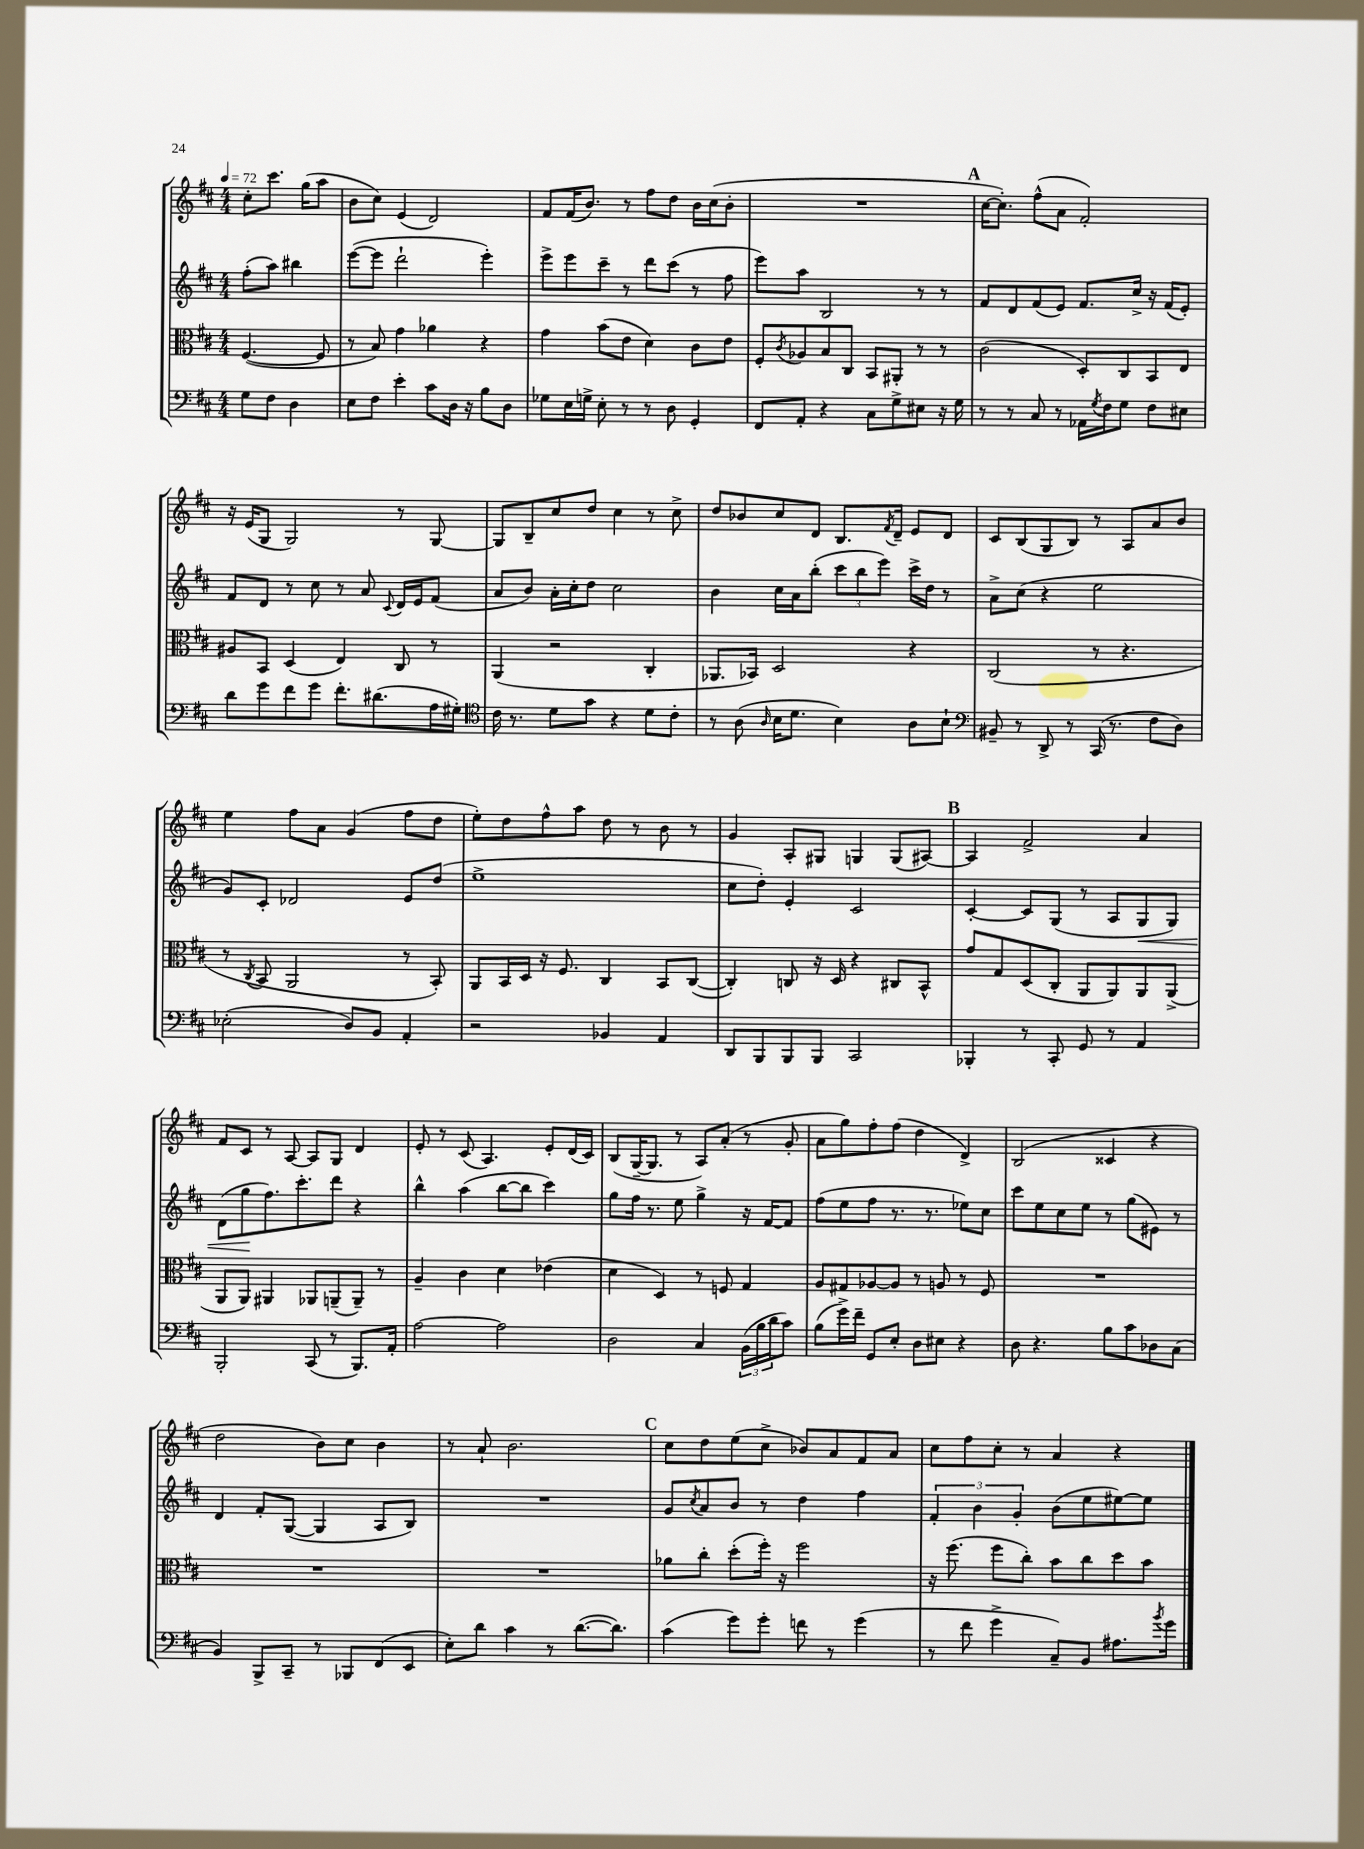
<<
\new StaffGroup <<
\new Staff = "s0" {
    \clef treble \key d \major \numericTimeSignature \time 4/4 \partial 2 \tempo 4 = 72
    cis''8-. cis'''8. g''16( a''8 |
    b'8 cis''8) e'4( d'2) |
    fis'8 fis'16( b'8.) r8 fis''8 d''8 b'16 cis''16( b'8-. |
    R1 |
    \mark \markup { \bold "A" } cis''16~ cis''8.-.) fis''8-^( a'8 fis'2-.) |
    r16 e'16( g8 g2) r8 g8~ |
    g8 b8-- cis''8 d''8 cis''4 r8 cis''8-> |
    d''8 bes'8 cis''8 d'8 b8. \acciaccatura { fis'8 } d'16-- e'8 d'8 |
    cis'8 b8( g8 b8) r8 a8 a'8 b'8 |
    e''4 fis''8 a'8 g'4( fis''8 d''8 |
    e''8-.) d''8 fis''8-^ a''8 d''8 r8 b'8 r8 |
    g'4 a8-. gis8 g4 g8( ais8~) |
    \mark \markup { \bold "B" } ais4 fis'2-> a'4 |
    fis'8 cis'8 r8 a8~ a8 g8 d'4 |
    e'8-. r8 cis'8( a4.) e'8-. d'16( cis'16) |
    b8( g16~-- g8. r8 a8) a'8-.( r8 g'8-. |
    a'8 g''8) fis''8-. fis''8( d''4 d'4->) |
    b2( cisis'4 r4 |
    d''2 b'8) cis''8 b'4 |
    r8 a'8-! b'2. |
    \mark \markup { \bold "C" } cis''8 d''8 e''8( cis''8-> bes'8) a'8 fis'8 a'8 |
    cis''8 fis''8 cis''8-. r8 a'4 r4 \bar "|." |
}
\new Staff = "s1" {
    \clef treble \key d \major \numericTimeSignature \time 4/4 \partial 2
    fis''8-.( a''8) bis''4 |
    e'''8~( e'''8 d'''2-! e'''4-.) |
    e'''8-> e'''8 cis'''8-- r8 d'''8 cis'''8( r8 fis''8 |
    e'''8) a''8 b2 r8 r8 |
    \mark \markup { \bold "A" } fis'8 d'8 fis'8( e'8) fis'8. cis''16-> r16 fis'16( e'8-.) |
    fis'8 d'8 r8 cis''8 r8 a'8 \appoggiatura { cis'8 } d'16 e'16 fis'8( |
    a'8 b'8) a'16-. cis''16-. d''8 cis''2 |
    b'4 cis''16 a'16 b''8-.( \tuplet 3/2 { cis'''8 b''8 e'''8) } cis'''16-> d''16 r8 |
    a'8-> cis''8( r4 e''2 |
    g'8) cis'8-. des'2 e'8 d''8( |
    e''1-> |
    cis''8 d''8-.) e'4-. cis'2 |
    \mark \markup { \bold "B" } cis'4~-. cis'8 g8( r8 a8 g8\< g8) |
    d'8( g''8\! fis''8.) cis'''8.-. d'''8 r4 |
    b''4-^ a''4( b''8~ b''8 cis'''4) |
    g''8 fis''16 r8. e''8 g''4-> r16 fis'16~ fis'8 |
    fis''8( e''8 fis''8 r8. r8. ees''8) cis''8 |
    cis'''8 e''8 cis''8 e''8 r8 g''8( eis'8) r8 |
    d'4 fis'8-. g8~( g4 a8 b8) |
    R1 |
    \mark \markup { \bold "C" } g'8 \acciaccatura { cis''8 } a'8 b'8 r8 d''4 fis''4 |
    \tuplet 3/2 { fis'4-. b'4 g'4-. } b'8( e''8 eis''8~) eis''8 \bar "|." |
}
\new Staff = "s2" {
    \clef alto \key d \major \numericTimeSignature \time 4/4 \partial 2
    fis4.~( fis8 |
    r8 b8) g'4 aes'4 r4 |
    g'4 b'8( e'8 d'4) cis'8 e'8 |
    fis8-. \acciaccatura { cis'8 } aes8 b8 cis8 b,8 ais,8-. r8 r8 |
    \mark \markup { \bold "A" } cis'2( d8-.) cis8 b,8 e8 |
    ais8 b,8 d4( e4) cis8 r8 |
    a,4( r2 cis4-. |
    aes,8. bes,16) d2 r4 |
    cis2( r8 r4. |
    r8 \acciaccatura { cis8 } b,8 a,2 r8 b,8-.) |
    a,8 b,16 d16 r16 fis8. cis4 b,8 cis8~( |
    cis4-.) c8 r16 d16 r4 cis8 b,8-^ |
    \mark \markup { \bold "B" } g'8 g8 d8( cis8-. a,8 a,8) a,8 a,8->( |
    a,8 a,8) ais,4 aes,8 a,8--( a,8--) r8 |
    a4-- cis'4 d'4 ees'4( |
    d'4 d4) r8 f8 g4 |
    a8 gis8 aes8~ aes8 r8 a8 r8 fis8 |
    R1 |
    R1 |
    R1 |
    \mark \markup { \bold "C" } aes'8 cis''8-. d''8-.( fis''16-.) r16 fis''2 |
    r16 fis''8.( fis''8 cis''8-.) b'8 cis''8 d''8 b'8 \bar "|." |
}
\new Staff = "s3" {
    \clef bass \key d \major \numericTimeSignature \time 4/4 \partial 2
    g8 fis8 d4 |
    e8 fis8 e'4-. cis'8 d16 r16 b8 d8 |
    ges8 e16 g16-> e8-. r8 r8 d8 g,4-. |
    fis,8 a,8-. r4 cis8 g8-> eis8 r16 g16 |
    \mark \markup { \bold "A" } r8 r8 cis8 r8 aes,16 \acciaccatura { g8 } fis16 g8 fis8 eis8 |
    d'8 g'8 fis'8 g'8 fis'8.-. dis'8.( a16 gis16-.) |
    \clef tenor cis'16 r8. d'8 g'8 r4 d'8 cis'8-. |
    r8 a8( \grace { a16 } b16 d'8. b4) a8 b8-! |
    \clef bass bis,8-- r8 d,8-> r8 cis,16( r8. fis8 d8) |
    ees2-.( d8) b,8 a,4-. |
    r2 bes,4 a,4 |
    d,8 b,,8 b,,8 b,,8 cis,2 |
    \mark \markup { \bold "B" } bes,,4-. r8 cis,8-. g,8 r8 a,4 |
    b,,2-. cis,8( r8 b,,8.) a,16-. |
    a2~ a2 |
    d2 cis4 \tuplet 3/2 { b,16( b16 d'16 } cis'8) |
    b8( g'16->) fis'16-- g,8 e8-. d8 eis8 r4 |
    d8 r4. b8 cis'8 des8 cis8( |
    b,4) b,,8-> cis,8-- r8 bes,,8 fis,8( e,8 |
    e8-.) d'8 cis'4 r8 d'8.~( d'8.) |
    \mark \markup { \bold "C" } cis'4( g'8) g'8-. f'8 r8 g'4( |
    r8 fis'8 g'4-> cis8--) b,8 ais8. \acciaccatura { b'8 } g'16 \bar "|." |
}
>>
>>
\layout { \context { \Score \remove "Bar_number_engraver" } }
